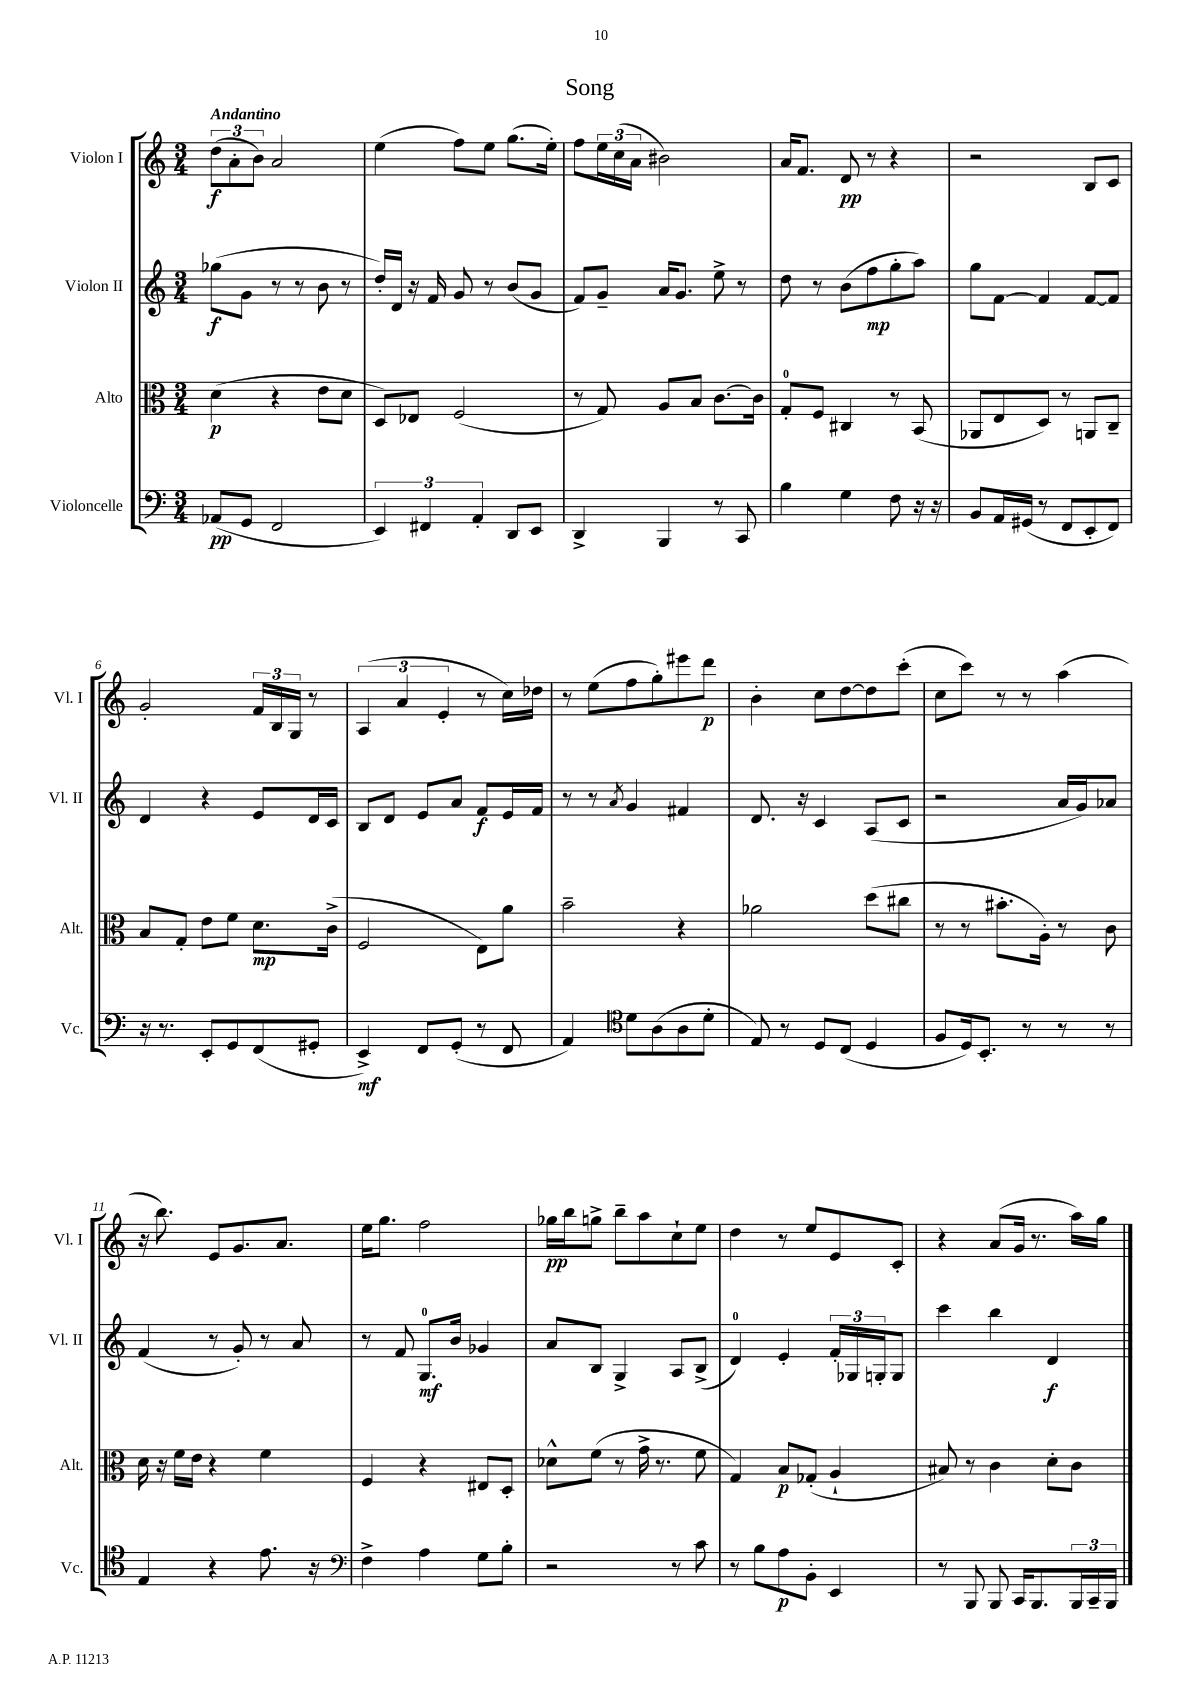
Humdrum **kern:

**kern	**kern	**kern	**kern
*staff4	*staff3	*staff2	*staff1
*clefF4	*clefC3	*clefG2	*clefG2
*k[]	*k[]	*k[]	*k[]
*M3/4	*M3/4	*M3/4	*M3/4
(8AA-	(4d	(8gg-	(12dd
.	.	.	12a'
8GG	.	8g	.
.	.	.	12b)
2FF	4r	8r	2a
.	.	8r	.
.	8e	8b	.
.	8d	8r	.
=	=	=	=
6EE)	8D)	16dd')	(4ee
.	.	16d	.
.	8E-	16r	.
6FF#	.	.	.
.	.	16f	.
.	(2F	8g	8ff)
6AA'	.	.	.
.	.	8r	8ee
8DD	.	(8b	(8.gg
8EE	.	8g	.
.	.	.	16ee')
=	=	=	=
4DD^	8r	8f)	8ff
.	8G)	8g~	24ee
.	.	.	(24cc
.	.	.	24a
4BBB	8A	16a	2b#)
.	.	8.g	.
.	8B	.	.
8r	[8.c	8ee^	.
8CC	.	8r	.
.	16c]	.	.
=	=	=	=
4B	8G'	8dd	16a
.	.	.	8.f
.	8F	8r	.
4G	4C#	(8b	8d
.	.	8ff	8r
8F	8r	8gg'	4r
16r	(8BB	8aa)	.
16r	.	.	.
=	=	=	=
8BB	8AA-	8gg	2r
16AA	8E	[8f	.
(16GG#	.	.	.
8r	8D)	4f]	.
8FF	8r	.	.
8EE'	8AA	[8f	8B
8FF)	8C~	8f]	8c
=	=	=	=
16r	8B	4d	2g'
8.r	.	.	.
.	8G'	.	.
8EE'	8e	4r	.
8GG	8f	.	.
(8FF	8.d	8e	24f
.	.	.	24B
.	.	.	24G
8GG#'	.	16d	8r
.	(16c^	16c	.
=	=	=	=
4EE^)	2F	8B	(6A
.	.	8d	.
.	.	.	6a
8FF	.	8e	.
.	.	.	6e'
(8GG'	.	8a	.
8r	8E)	8f	8r
8FF	8a	16e	16cc)
.	.	16f	16dd-
=	=	=	=
4AA)	2b~	8r	8r
.	.	8r	(8ee
*clefC4	*	*	*
.	.	8qa	.
8d	.	4g	8ff
(8A	.	.	8gg')
8A	4r	4f#	8eee#
8d'	.	.	8ddd
=	=	=	=
8E)	2a-	8.d	4b'
8r	.	.	.
.	.	16r	.
8D	.	4c	8cc
(8C	.	.	[8dd
4D	(8dd	(8A	8dd]
.	8cc#	8c	(8ccc'
=	=	=	=
8F	8r	2r	8cc
16D)	8r	.	8ccc)
8.BB'	.	.	.
.	8.b#'	.	8r
8r	.	.	8r
.	16A')	.	.
8r	8r	16a	(4aa
.	.	16g)	.
8r	8c	8a-	.
=	=	=	=
4E	16d	(4f	16r
.	16r	.	8.bb)
.	16f	.	.
.	16e	.	.
4r	4r	8r	8e
.	.	8g')	8.g
8.e	4f	8r	.
.	.	.	8.a
.	.	8a	.
16r	.	.	.
=	=	=	=
*clefF4	*	*	*
4F^	4F	8r	16ee
.	.	.	8.gg
.	.	8f	.
4A	4r	8.G	2ff
.	.	16b	.
8G	8E#	4g-	.
8B'	8D'	.	.
=	=	=	=
2r	8d-^^	8a	16gg-
.	.	.	16bb
.	(8f	8B	8gg^
.	8r	4G^	8bb~
.	16g^	.	8aa
.	8.r	.	.
8r	.	8A	8cc`
8c	8f	(8B^	8ee
=	=	=	=
8r	4G)	4d)	4dd
8B	.	.	.
8A	8B	4e'	8r
8BB'	(8G-'	.	8ee
4EE	4A`	24f'	8e
.	.	24G-	.
.	.	24G'	.
.	.	8G	8c'
=	=	=	=
8r	8B#)	4ccc	4r
8BBB	8r	.	.
8BBB	4c	4bb	(8a
16CC	.	.	16g
8.BBB	.	.	8.r
.	8d'	4d	.
24BBB	8c	.	16aa)
24CC~	.	.	.
.	.	.	16gg
24BBB	.	.	.
==	==	==	==
*-	*-	*-	*-
